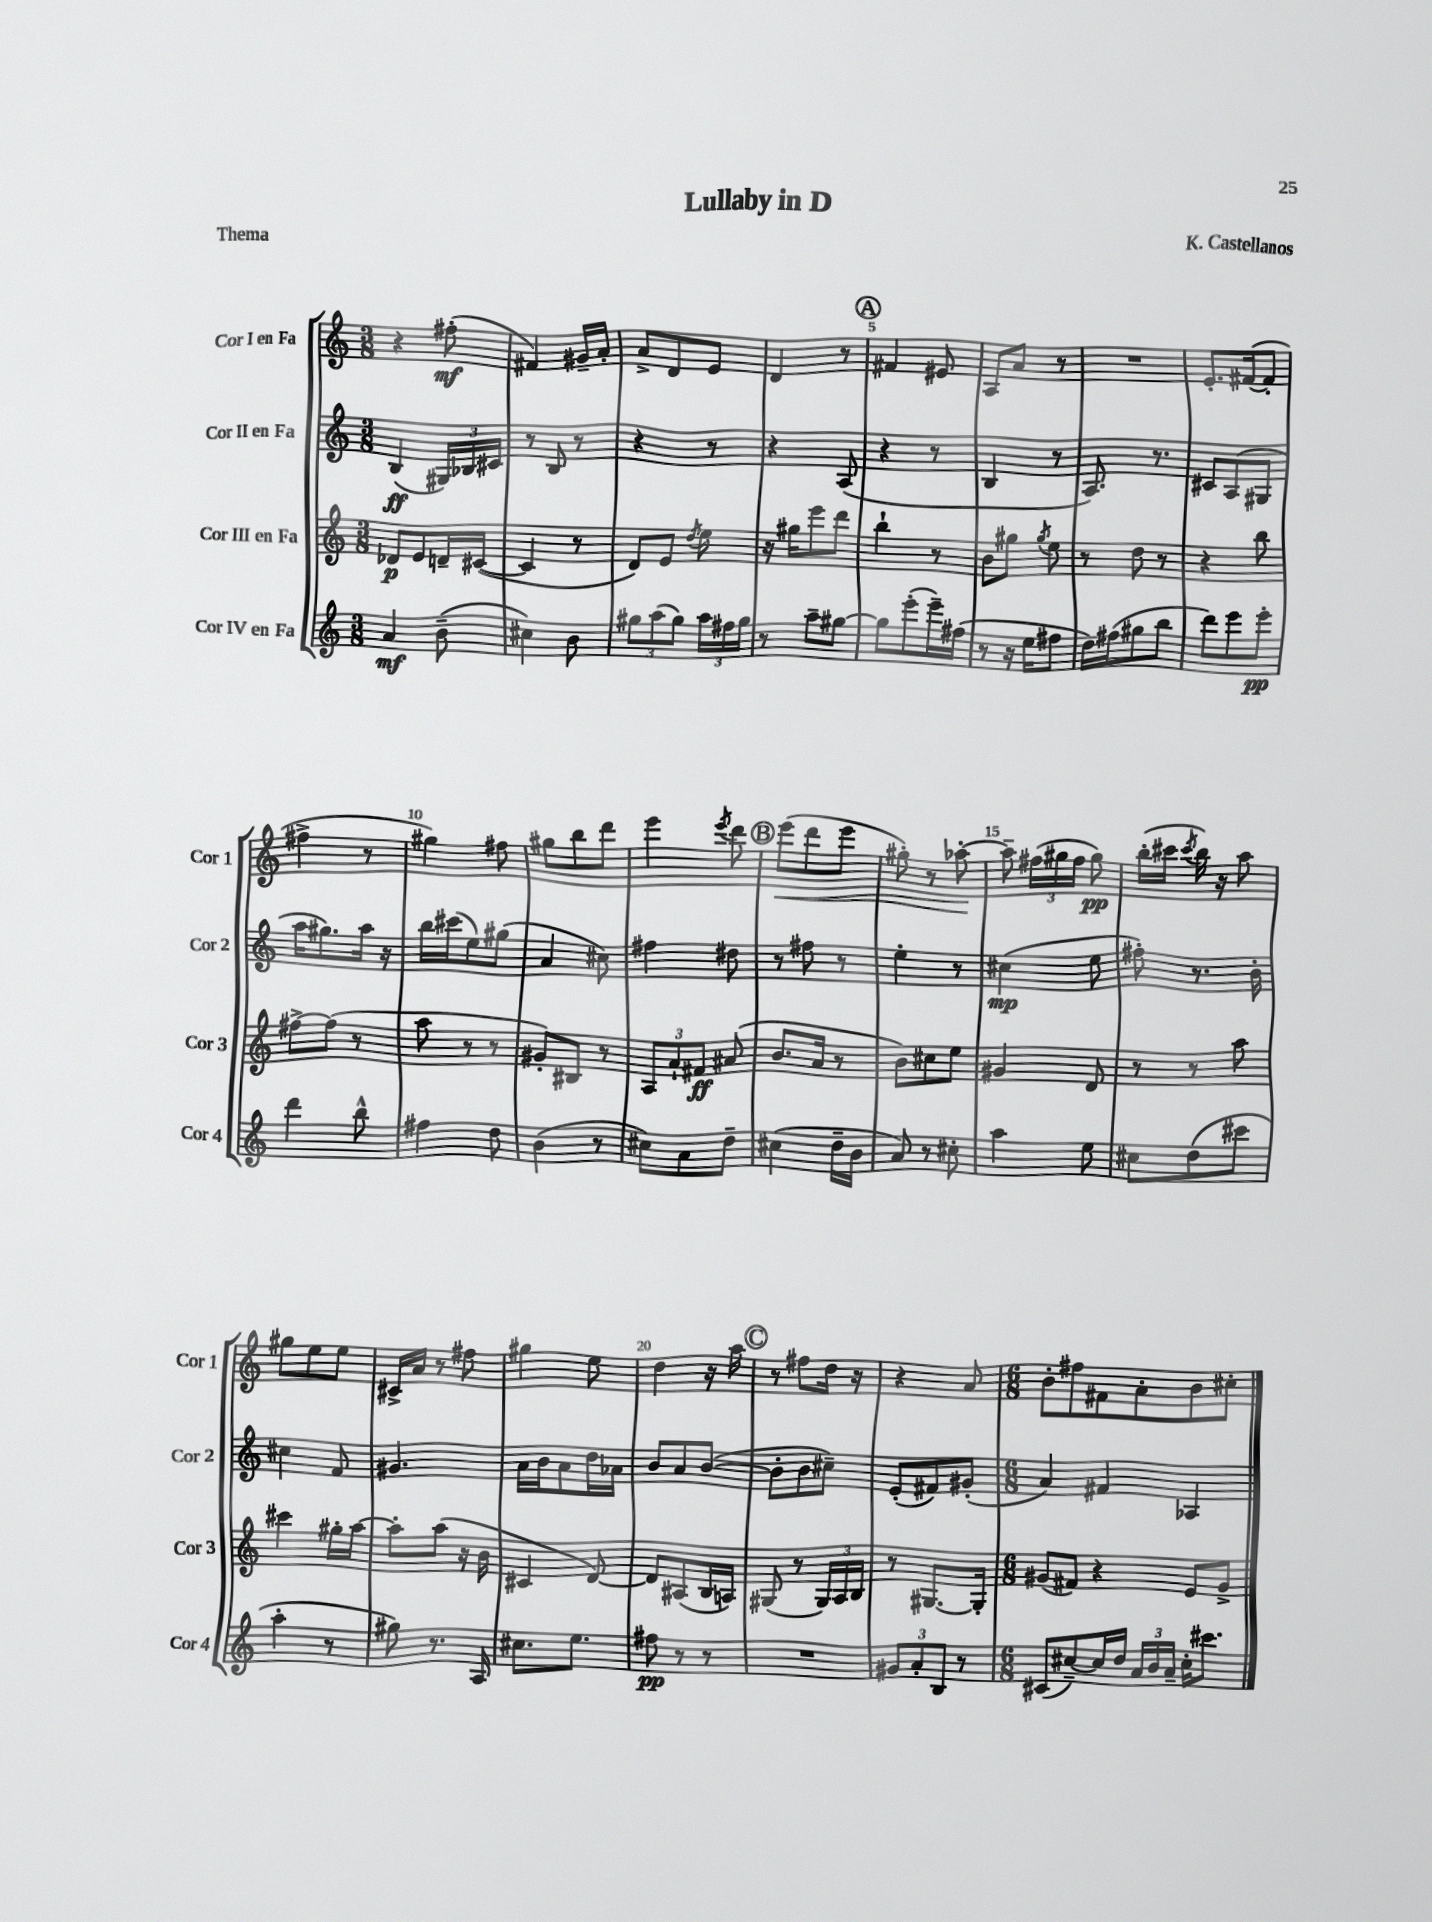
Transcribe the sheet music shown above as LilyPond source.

\header { title = "Lullaby in D" composer = "K. Castellanos" piece = "Thema" }
<<
\new StaffGroup <<
\new Staff = "s0" \with { instrumentName = "Cor I en Fa" shortInstrumentName = "Cor 1" } {
    \clef treble \key c \major \numericTimeSignature \time 3/8
    \autoBeamOff r4 fis''8-.\mf( |
    fis'4) gis'16[-- a'16]-. |
    a'8[-> d'8 e'8] |
    d'4 r8 |
    \mark \markup { \circle "A" } fis'4 eis'8 |
    a8[ a'8] r8 |
    R4. |
    e'8.[-. fis'16~( fis'8]-. |
    fis''4-> r8 |
    gis''4) fis''8 |
    gis''8[ b''8 d'''8] |
    e'''4 \acciaccatura { e'''8 } d'''8 |
    \mark \markup { \circle "B" } e'''8[\<( d'''8 e'''8] |
    gis''8-.) r8 aes''8~-.\! |
    aes''8-- \tuplet 3/2 { fis''16[( gis''16 fis''16] } gis''8\pp) |
    b''16[-.( cis'''16] \acciaccatura { cis'''8 } b''16) r16 a''8 |
    gis''8[ e''8 e''8] |
    cis'16[-> a'16] r8 fis''8 |
    gis''4 e''8 |
    d''4 r16 a''16 |
    \mark \markup { \circle "C" } r8 fis''8[ d''16] r16 |
    r4 a'8 |
    \numericTimeSignature \time 6/8 b'8[-. fis''8 fis'8 a'8-. b'8 cis''8]-. \bar "|." |
}
\new Staff = "s1" \with { instrumentName = "Cor II en Fa" shortInstrumentName = "Cor 2" } {
    \clef treble \key c \major \numericTimeSignature \time 3/8
    \autoBeamOff b4\ff( \tuplet 3/2 { gis16[) bes16 cis'16] } |
    r8 b8 r8 |
    r4 r8 |
    r4 a8( |
    \mark \markup { \circle "A" } r4 r8 |
    b4 r8 |
    a8.) r8. |
    cis'8[ a8( gis8] |
    a''16[ gis''8.) a''16] r16 |
    b''16[ cis'''16( e''8) gis''8]( |
    a'4 cis''8) |
    fis''4 dis''8 |
    \mark \markup { \circle "B" } r8 fis''8 r8 |
    e''4-. r8 |
    cis''4\mp( e''8 |
    fis''8-.) r8. b'16-. |
    cis''4 f'8 |
    gis'4. |
    a'16[ b'16 a'8 d''16 aes'16] |
    b'8[ a'8 b'8]~( |
    \mark \markup { \circle "C" } b'8[-. b'8 cis''8]--) |
    e'8[-.( fis'8) gis'8]-.( |
    \numericTimeSignature \time 6/8 a'4) fis'4 aes4 \bar "|." |
}
\new Staff = "s2" \with { instrumentName = "Cor III en Fa" shortInstrumentName = "Cor 3" } {
    \clef treble \key c \major \numericTimeSignature \time 3/8
    \autoBeamOff des'8[\p e'8 d'16-- cis'16]~( |
    cis'4 r8 |
    d'8[) e'8] \acciaccatura { d''8 } e''8 |
    r16 gis''16[ e'''8 d'''8] |
    \mark \markup { \circle "A" } b''4-! r8 |
    b'8[ gis''8] \acciaccatura { gis''8 } e''8 |
    r8 d''8 r8 |
    r4 b''8 |
    fis''8[~-> fis''8]( r8 |
    a''8 r8 r8 |
    gis'8[-.) bis8] r8 |
    \tuplet 3/2 { a8[ a'8-! fis'8]\ff } ais'8( |
    \mark \markup { \circle "B" } b'8.[ a'16] r8 |
    b'8[) cis''8 e''8] |
    gis'4 d'8 |
    r8 r8 a''8 |
    cis'''4 gis''16[-. a''16]~ |
    a''8[-. a''8]( r16 b'16 |
    cis'4 d'8~) |
    d'8[ ais8( b16 a16]) |
    \mark \markup { \circle "C" } gis8( r8 \tuplet 3/2 { gis16[) a16 b16] } |
    r8 gis8.[~ gis16]-. |
    \numericTimeSignature \time 6/8 gis'8[( fis'8]) r4 e'8[ gis'8]-> \bar "|." |
}
\new Staff = "s3" \with { instrumentName = "Cor IV en Fa" shortInstrumentName = "Cor 4" } {
    \clef treble \key c \major \numericTimeSignature \time 3/8
    \autoBeamOff a'4\mf b'8--( |
    cis''4) b'8 |
    \tuplet 3/2 { gis''8[ a''8( gis''8]) } \tuplet 3/2 { a''16[ fis''16 gis''16] } |
    r8 a''8[-- gis''8]~ |
    \mark \markup { \circle "A" } gis''8[ e'''8-.( e'''16--) fis''16]( |
    r8 r16 e''16[ fis''8] |
    d''16[) fis''16( gis''8 b''8] |
    d'''8[) e'''8 e'''8]-.\pp |
    d'''4 b''8-^ |
    fis''4 d''8 |
    b'4( r8 |
    cis''8[) a'8 d''8]-- |
    \mark \markup { \circle "B" } cis''4( d''16[-- b'16] |
    a'8) r8 cis''8-. |
    a''4 e''8 |
    cis''8[ d''8( cis'''8] |
    a''4-. r8 |
    gis''8) r8. a16 |
    cis''8.[ e''8.] |
    fis''8\pp r8 r8 |
    \mark \markup { \circle "C" } R4. |
    \tuplet 3/2 { gis'8[ a'8-. b8] } r8 |
    \numericTimeSignature \time 6/8 cis'8[( cis''8~--) cis''16 d''16] \tuplet 3/2 { a'16[ b'16 a'16]-- } cis''16[-. cis'''8.] \bar "|." |
}
>>
>>
\layout { \context { \Score \override BarNumber.break-visibility = ##(#f #t #t) barNumberVisibility = #(every-nth-bar-number-visible 5) } }
